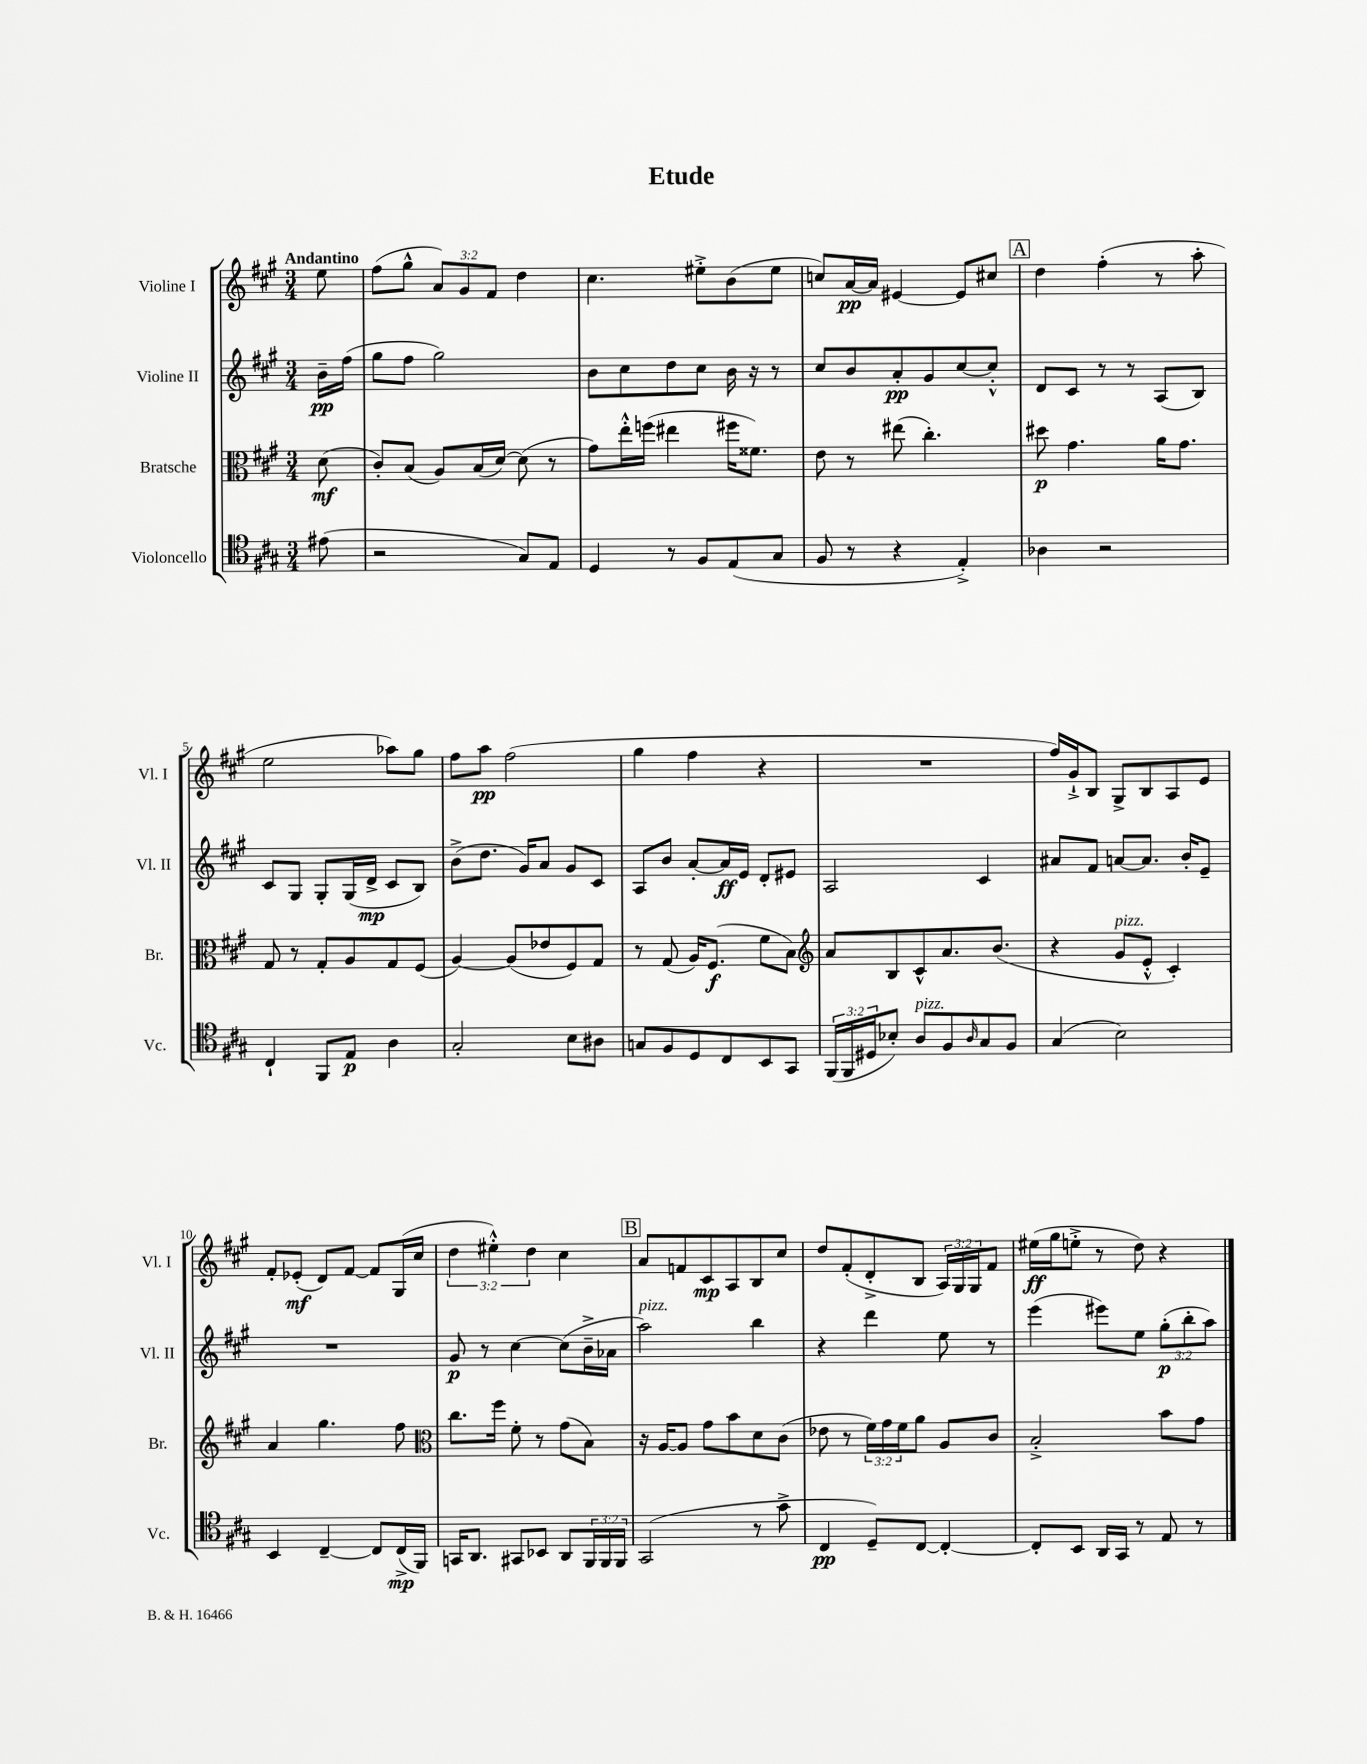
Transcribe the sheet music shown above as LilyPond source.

\header { title = "Etude" }
<<
\new StaffGroup <<
\new Staff = "s0" \with { instrumentName = "Violine I" shortInstrumentName = "Vl. I" } {
    \clef treble \key a \major \numericTimeSignature \time 3/4 \override Staff.TupletNumber.text = #tuplet-number::calc-fraction-text \partial 8 \tempo "Andantino"
    e''8 |
    fis''8( gis''8-^ \tuplet 3/2 { a'8) gis'8 fis'8 } d''4 |
    cis''4. eis''8-.-> b'8( eis''8 |
    c''8) a'16~\pp a'16 eis'4~ eis'8 cis''8 |
    \mark \markup { \box "A" } d''4 fis''4-.( r8 a''8-. |
    e''2 aes''8) gis''8 |
    fis''8 a''8\pp fis''2( |
    gis''4 fis''4 r4 |
    R2. |
    fis''16) gis'16-!-> b8 gis8-> b8 a8 e'8 |
    fis'8-. ees'8-.\mf( d'8) fis'8~ fis'8 gis16( cis''16 |
    \tuplet 3/2 { d''4 eis''4-.-^) d''4 } cis''4 |
    \mark \markup { \box "B" } a'8 f'8 cis'8\mp a8 b8 cis''8 |
    d''8 fis'8-.( d'8-.-> b8 \tuplet 3/2 { a16) gis16 gis16 } fis'8 |
    eis''16\ff( gis''16 e''8-.-> r8 d''8) r4 \bar "|." |
}
\new Staff = "s1" \with { instrumentName = "Violine II" shortInstrumentName = "Vl. II" } {
    \clef treble \key a \major \numericTimeSignature \time 3/4 \override Staff.TupletNumber.text = #tuplet-number::calc-fraction-text \partial 8
    b'16--\pp fis''16( |
    gis''8 fis''8 gis''2) |
    b'8 cis''8 d''8 cis''8 b'16 r16 r8 |
    cis''8 b'8 a'8-.\pp gis'8 cis''8~ cis''8-.-^ |
    \mark \markup { \box "A" } d'8 cis'8 r8 r8 a8( b8) |
    cis'8 gis8 gis8-. gis16( d'16->\mp cis'8 b8) |
    b'8->( d''8. gis'16) a'8 gis'8 cis'8 |
    a8 b'8 a'8~-. a'16\ff e'16 d'8-. eis'8 |
    a2 cis'4 |
    ais'8 fis'8 a'8~ a'8. b'16-. e'8-- |
    R2. |
    gis'8\p r8 cis''4~ cis''8( b'16---> aes'16 |
    \mark \markup { \box "B" } a''2^\markup { \italic "pizz." }) b''4 |
    r4 d'''4 e''8 r8 |
    e'''4( eis'''8) e''8 \tuplet 3/2 { gis''8-.\p( b''8-. a''8) } \bar "|." |
}
\new Staff = "s2" \with { instrumentName = "Bratsche" shortInstrumentName = "Br." } {
    \clef alto \key a \major \numericTimeSignature \time 3/4 \override Staff.TupletNumber.text = #tuplet-number::calc-fraction-text \partial 8
    d'8\mf( |
    cis'8-.) b8( a8) b16( d'16~) d'8( r8 |
    gis'8) e''16-.-^ f''16( eis''4 fis''16 fisis'8.) |
    e'8 r8 eis''8( cis''4.-.) |
    \mark \markup { \box "A" } dis''8\p gis'4. a'16 gis'8. |
    gis8 r8 gis8-. a8 gis8 fis8( |
    a4~) a8( ees'8 fis8) gis8 |
    r8 gis8( a16) fis8.\f( fis'8 b8) |
    \clef treble a'8 b8 cis'8-^ a'8. b'8.( |
    r4 gis'8^\markup { \italic "pizz." } e'8-.-^ cis'4-.) |
    a'4 gis''4. fis''8 |
    \clef alto cis''8. fis''16 fis'8-. r8 gis'8( b8) |
    \mark \markup { \box "B" } r16 a16~ a8 gis'8 b'8 d'8 cis'8( |
    ees'8 r8 \tuplet 3/2 { fis'16) gis'16 fis'16 } a'8 a8 cis'8 |
    b2-.-> b'8 gis'8 \bar "|." |
}
\new Staff = "s3" \with { instrumentName = "Violoncello" shortInstrumentName = "Vc." } {
    \clef tenor \key a \major \numericTimeSignature \time 3/4 \override Staff.TupletNumber.text = #tuplet-number::calc-fraction-text \partial 8
    eis'8( |
    r2 gis8) e8 |
    d4 r8 fis8 e8( gis8 |
    fis8 r8 r4 e4-.->) |
    \mark \markup { \box "A" } aes4 r2 |
    cis4-! fis,8 e8\p a4 |
    gis2-. b8 ais8 |
    g8 fis8 d8 cis8 b,8 gis,8 |
    \tuplet 3/2 { fis,16( fis,16 dis16 } bes8-.) a8^\markup { \italic "pizz." } fis8 \grace { a16 } gis8 fis8 |
    gis4( b2) |
    b,4 cis4~-- cis8 cis16->\mp( fis,16) |
    g,16 a,8. gis,8 bes,8 a,8 \tuplet 3/2 { fis,16 fis,16 fis,16 } |
    \mark \markup { \box "B" } gis,2( r8 gis'8-> |
    cis4\pp d8--) cis8~ cis4~-. |
    cis8-. b,8 a,16 gis,16 r8 e8 r8 \bar "|." |
}
>>
>>
